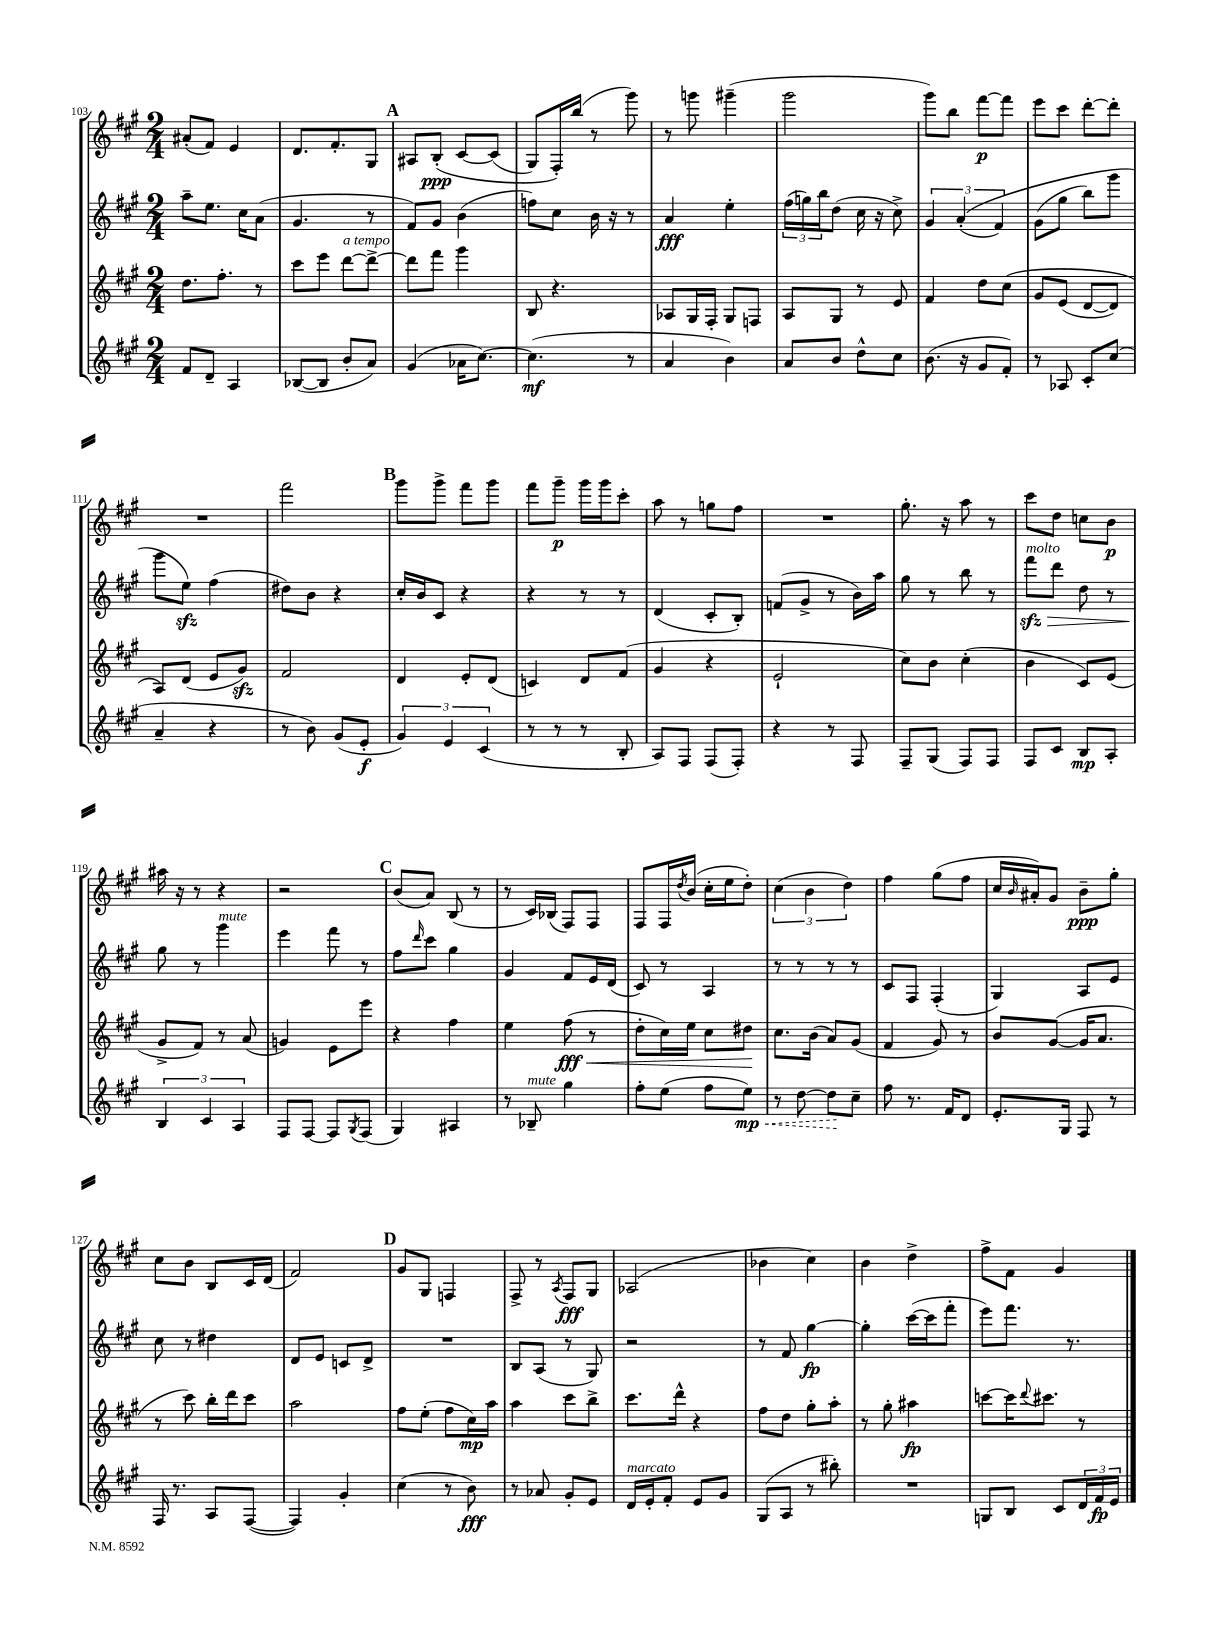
<<
\new StaffGroup <<
\new Staff = "s0" {
    \clef treble \key a \major \numericTimeSignature \time 2/4
    ais'8-.( fis'8) e'4 |
    d'8. fis'8.-. gis8 |
    \mark \markup { \bold "A" } ais8 b8-.\ppp\( cis'8~ cis'8( |
    gis8) fis16-.\) b''16( r8 gis'''8) |
    r8 g'''8 gis'''4--( |
    gis'''2 |
    gis'''8) b''8 fis'''8~\p fis'''8 |
    e'''8 cis'''8 d'''8~-. d'''8-. |
    R2 |
    fis'''2 |
    \mark \markup { \bold "B" } gis'''8 gis'''8-> fis'''8 gis'''8 |
    fis'''8 gis'''8--\p gis'''16 gis'''16 cis'''8-. |
    a''8 r8 g''8 fis''8 |
    R2 |
    gis''8.-. r16 a''8 r8 |
    cis'''8 d''8 c''8 b'8\p |
    ais''16 r16 r8 r4 |
    r2 |
    \mark \markup { \bold "C" } b'8( a'8) b8( r8 |
    r8 cis'16) bes16( fis8) fis8 |
    fis8 fis16 \acciaccatura { d''8 } b'16( cis''16-. e''16 d''8-.) |
    \tuplet 3/2 { cis''4( b'4 d''4) } |
    fis''4 gis''8( fis''8 |
    cis''16 \grace { b'16 } ais'16-.) gis'8 b'8--\ppp gis''8-. |
    cis''8 b'8 b8 cis'16 d'16( |
    fis'2) |
    \mark \markup { \bold "D" } gis'8 gis8 f4 |
    fis8-> r8 \acciaccatura { a8 } fis8\fff gis8 |
    aes2( |
    bes'4 cis''4) |
    b'4 d''4-> |
    fis''8-> fis'8 gis'4 \bar "|." |
}
\new Staff = "s1" {
    \clef treble \key a \major \numericTimeSignature \time 2/4
    a''8-- e''8. cis''16 a'8( |
    gis'4. r8 |
    \mark \markup { \bold "A" } fis'8) gis'8 b'4( |
    f''8) cis''8 b'16 r16 r8 |
    a'4\fff e''4-. |
    \tuplet 3/2 { fis''16( g''16) b''16 } d''8( cis''16 r16 cis''8->) |
    \tuplet 3/2 { gis'4 a'4-.(\( fis'4) } |
    gis'8( gis''8 b''8) gis'''8 |
    gis'''8 e''8\sfz\) fis''4( |
    dis''8) b'8 r4 |
    \mark \markup { \bold "B" } cis''16-. b'16 cis'8 r4 |
    r4 r8 r8 |
    d'4( cis'8-. b8-.) |
    f'8( gis'8-> r8 b'16) a''16 |
    gis''8 r8 b''8 r8 |
    fis'''8\sfz\>^\markup { \italic "molto" } d'''8 d''8 r8 |
    gis''8\! r8 gis'''4^\markup { \italic "mute" } |
    e'''4 fis'''8 r8 |
    \mark \markup { \bold "C" } fis''8 \grace { d'''16 } cis'''8 gis''4 |
    gis'4 fis'8 e'16 d'16( |
    cis'8) r8 a4 |
    r8 r8 r8 r8 |
    cis'8 fis8 fis4-.( |
    gis4) a8 e'8 |
    cis''8 r8 dis''4 |
    d'8 e'8 c'8 d'8-> |
    \mark \markup { \bold "D" } R2 |
    b8 a8( r8 gis8) |
    r2 |
    r8 fis'8 gis''4~\fp |
    gis''4-. cis'''16~( cis'''16 fis'''8-. |
    e'''8) fis'''8. r8. \bar "|." |
}
\new Staff = "s2" {
    \clef treble \key a \major \numericTimeSignature \time 2/4
    d''8. fis''8.-. r8 |
    cis'''8 e'''8 d'''8~^\markup { \italic "a tempo" } d'''8~-> |
    \mark \markup { \bold "A" } d'''8 fis'''8 gis'''4 |
    b8 r4. |
    aes8 gis16 fis16-. gis8 f8 |
    a8 gis8 r8 e'8 |
    fis'4 d''8 cis''8\( |
    gis'8 e'8( d'8~ d'8) |
    a8\) d'8( e'8 gis'8\sfz) |
    fis'2 |
    \mark \markup { \bold "B" } d'4 e'8-. d'8( |
    c'4) d'8 fis'8( |
    gis'4 r4 |
    e'2-! |
    cis''8) b'8 cis''4-.( |
    b'4 cis'8) e'8( |
    gis'8-> fis'8) r8 a'8( |
    g'4) e'8 e'''8 |
    \mark \markup { \bold "C" } r4 fis''4 |
    e''4 fis''8\fff\<( r8 |
    d''8-. cis''16) e''16 cis''8 dis''8\! |
    cis''8. b'16( a'8) gis'8( |
    fis'4 gis'8) r8 |
    b'8 gis'8~( gis'16 a'8. |
    r8 cis'''8) b''16-. d'''16 cis'''8 |
    a''2 |
    \mark \markup { \bold "D" } fis''8 e''8-.( fis''8 cis''16\mp) a''16 |
    a''4 cis'''8 b''8-> |
    cis'''8. d'''16-^ r4 |
    fis''8 d''8 gis''8-. a''8-. |
    r8 gis''8-. ais''4\fp |
    c'''8~ c'''16 \appoggiatura { d'''8 } cis'''8. r8 \bar "|." |
}
\new Staff = "s3" {
    \clef treble \key a \major \numericTimeSignature \time 2/4
    fis'8 d'8-- a4 |
    bes8~( bes8 b'8-. a'8) |
    \mark \markup { \bold "A" } gis'4( aes'16 cis''8.~) |
    cis''4.\mf( r8 |
    a'4 b'4) |
    a'8 b'8 d''8-^ cis''8 |
    b'8.( r16 gis'8 fis'8-.) |
    r8 aes8 cis'8-. cis''8( |
    a'4-- r4 |
    r8 b'8) gis'8( e'8-.\f |
    \mark \markup { \bold "B" } \tuplet 3/2 { gis'4) e'4 cis'4( } |
    r8 r8 r8 b8-. |
    a8) fis8 fis8( fis8-.) |
    r4 r8 fis8 |
    fis8-- gis8( fis8) fis8 |
    fis8 cis'8 b8\mp a8-. |
    \tuplet 3/2 { b4 cis'4 a4 } |
    fis8 fis8~ fis8 \acciaccatura { gis8 } fis8( |
    \mark \markup { \bold "C" } gis4) ais4 |
    r8 bes8--^\markup { \italic "mute" } gis''4 |
    fis''8-. e''8( fis''8 \once \override Hairpin.style = #'dashed-line e''8\mp\<) |
    r8 d''8~ d''8\! cis''8-- |
    fis''8 r8. fis'16 d'8 |
    e'8.-. gis16 fis8 r8 |
    fis16 r8. a8 fis8~( |
    fis4) gis'4-. |
    \mark \markup { \bold "D" } cis''4( r8 b'8\fff) |
    r8 aes'8 gis'8-. e'8 |
    d'16^\markup { \italic "marcato" } e'16-. fis'8-. e'8 gis'8 |
    gis8( a8 r8 bis''8-.) |
    R2 |
    g8 b8 cis'8 \tuplet 3/2 { d'16 fis'16\fp e'16 } \bar "|." |
}
>>
>>
\layout { \context { \Score currentBarNumber = #103 } }
